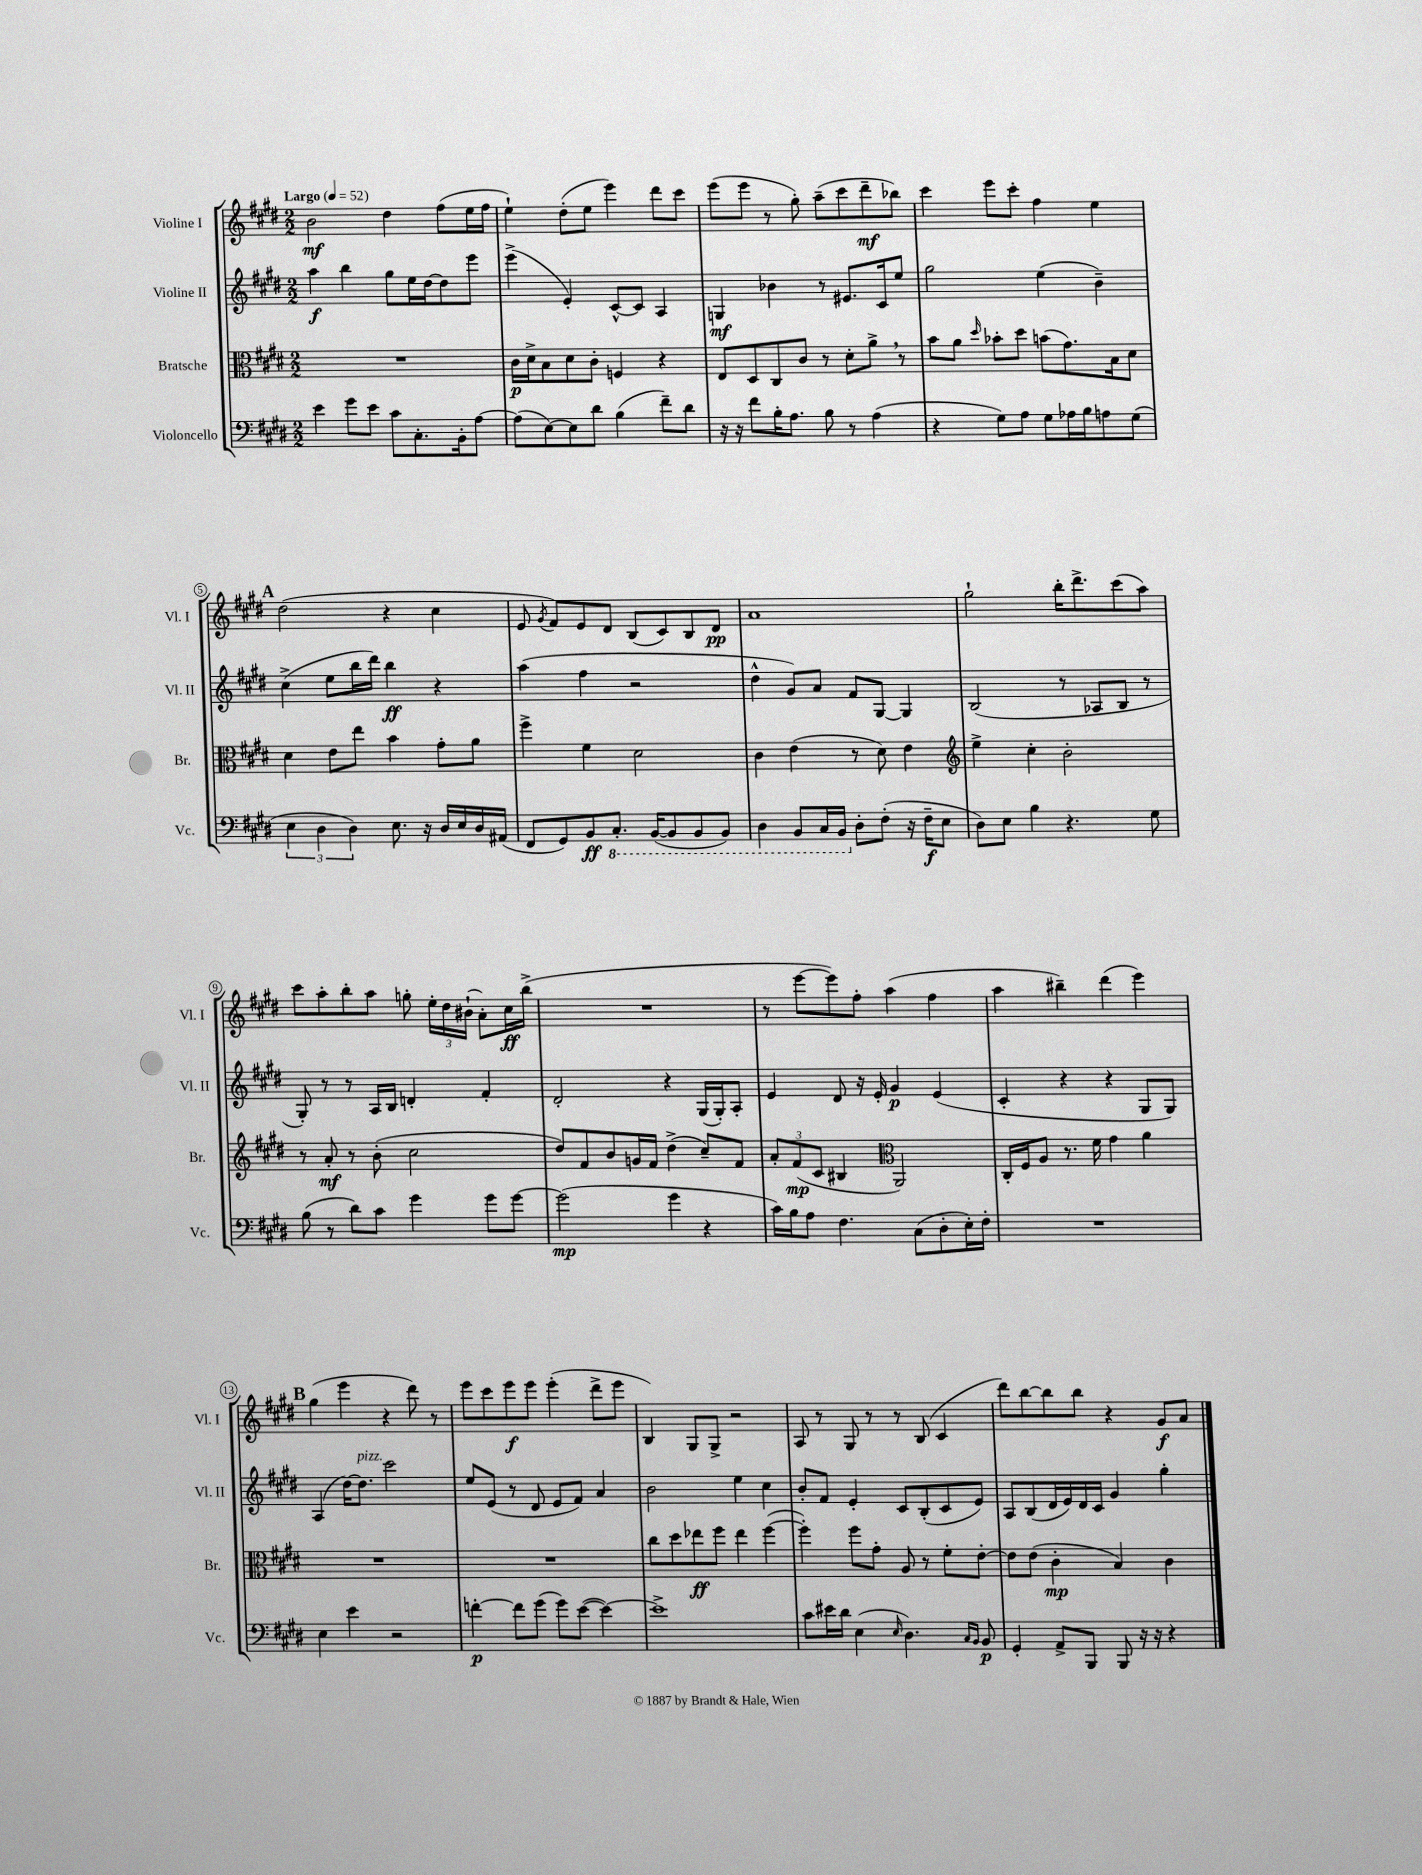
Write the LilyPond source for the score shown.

<<
\new StaffGroup <<
\new Staff = "s0" \with { instrumentName = "Violine I" shortInstrumentName = "Vl. I" } {
    \clef treble \key e \major \numericTimeSignature \time 2/2 \tempo "Largo" 4 = 52
    \autoBeamOff b'2\mf dis''4 fis''8[( e''16 fis''16] |
    e''4-!) dis''8[-.( e''8] e'''4) dis'''8[ cis'''8] |
    e'''8[( e'''8] r8 gis''8-.) a''8[--( cis'''8 dis'''8--\mf bes''8]) |
    cis'''4 e'''8[ cis'''8]-. fis''4 e''4 |
    \mark \markup { \bold "A" } dis''2( r4 cis''4 |
    e'8 \acciaccatura { gis'8 } fis'8[) e'8 dis'8] b8[( cis'8) b8 dis'8]\pp |
    a'1 |
    gis''2-! b''16[-. dis'''8.-> cis'''8( a''8]) |
    cis'''8[ a''8-. b''8-. a''8] g''8-. \tuplet 3/2 { e''16[-. dis''16 bis'16]-!( } a'8[-.) cis''16\ff b''16]->( |
    R1 |
    r8 e'''8[~ e'''8) fis''8]-. a''4( fis''4 |
    a''4 bis''4--) dis'''4( e'''4) |
    \mark \markup { \bold "B" } gis''4( e'''4 r4 dis'''8) r8 |
    e'''8[ cis'''8 e'''8\f e'''8] e'''4-.( dis'''8[-> e'''8] |
    b4) gis8[ gis8]-> r2 |
    a8 r8 gis8 r8 r8 b8( cis'4 |
    dis'''8[) b''8~ b''8 b''8] r4 gis'8[\f a'8] \bar "|." |
}
\new Staff = "s1" \with { instrumentName = "Violine II" shortInstrumentName = "Vl. II" } {
    \clef treble \key e \major \numericTimeSignature \time 2/2
    \autoBeamOff a''4\f b''4 gis''8[ e''16 dis''16~ dis''8 e'''8] |
    e'''4->( e'4-.) cis'8[~-^ cis'8] a4 |
    g4\mf bes'4 r8 eis'8.[ cis'16 e''8] |
    gis''2 e''4( b'4--) |
    \mark \markup { \bold "A" } cis''4->( e''8[ b''16 dis'''16]) b''4\ff r4 |
    a''4( fis''4 r2 |
    dis''4-^ gis'8[) a'8] fis'8[ gis8]~ gis4 |
    b2( r8 aes8[ b8] r8 |
    gis8-.) r8 r8 a16[ b16] d'4-. fis'4-. |
    dis'2-. r4 gis16[( gis16-.) a8]-. |
    e'4 dis'8 r16 e'16-. gis'4\p e'4( |
    cis'4-. r4 r4 gis8[ gis8]) |
    \mark \markup { \bold "B" } a4( dis''16[~) dis''8.]^\markup { \italic "pizz." } cis'''2 |
    e''8[ e'8]( r8 dis'8 e'8[ fis'8]) a'4 |
    b'2 e''4 cis''4 |
    b'8[-. fis'8] e'4-. cis'8[ b8-.( cis'8 e'8]) |
    a8[ b8( dis'16 e'16) dis'16 cis'16] gis'4 gis''4-. \bar "|." |
}
\new Staff = "s2" \with { instrumentName = "Bratsche" shortInstrumentName = "Br." } {
    \clef alto \key e \major \numericTimeSignature \time 2/2
    \autoBeamOff R1 |
    cis'16[\p dis'16-> b8 dis'8 cis'8]-. f4 r4 |
    e8[ dis8 cis8 cis'8] r8 dis'8[-. a'8]-> \breathe r8 |
    b'8[ a'8] \grace { dis''16 } bes'8[-. dis''8] b'8[( gis'8.) b16 dis'8] |
    \mark \markup { \bold "A" } dis'4 e'8[ e''8] b'4 gis'8[-. a'8] |
    fis''4-> fis'4 dis'2 |
    cis'4 e'4( r8 dis'8) e'4 |
    \clef treble e''4-> cis''4-. b'2-. |
    r8 a'8-.\mf r8 b'8-.( cis''2 |
    dis''8[) fis'8 b'8 g'16 fis'16] dis''4->( cis''8[--) fis'8] |
    \tuplet 3/2 { a'8[-. fis'8\mp( cis'8] } bis4 \clef alto a,2) |
    cis16[-. fis16 a8] r8. fis'16 gis'4 a'4 |
    \mark \markup { \bold "B" } R1 |
    R1 |
    cis''8[ dis''8 ees''8\ff fis''8] ees''4 fis''4~( |
    fis''4-.) fis''8[ gis'8]-. a8 r8 fis'8[-. e'8]~-. |
    e'8[ e'8]( cis'4-.\mp b4) cis'4 \bar "|." |
}
\new Staff = "s3" \with { instrumentName = "Violoncello" shortInstrumentName = "Vc." } {
    \clef bass \key e \major \numericTimeSignature \time 2/2
    \autoBeamOff e'4 gis'8[ e'8] cis'8[ cis8.-. b,16-. a8]~ |
    a8[( e8~) e8 dis'8] b4( fis'8[--) dis'8] |
    r16 r16 fis'8[ b16-. a8.] b8 r8 a4( |
    r4 gis8[) a8] gis8[ aes16 b16 a8 gis8]( |
    \mark \markup { \bold "A" } \tuplet 3/2 { e4 dis4 dis4) } e8. r16 dis16[ e16 dis16 ais,16]( |
    fis,8[ gis,8) b,8\ff \ottava #-1 cis,8.]-. b,,16[~( b,,8 b,,8 b,,8]) |
    dis,4 b,,8[ cis,16 b,,16] \ottava #0 dis8[-. fis8]-.( r16 fis16[--\f e8] |
    dis8[) e8] b4 r4. gis8 |
    b8( r8 dis'8[) cis'8] gis'4 gis'8[ gis'8]~ |
    gis'2\mp( gis'4 r4 |
    cis'16[) b16 a8] fis4. cis8[( dis8-. e16-.) fis16]-. |
    R1 |
    \mark \markup { \bold "B" } e4 e'4 r2 |
    f'4~-.\p f'8[ gis'8]( gis'8[) e'8]~( e'4~) |
    e'1-> |
    cis'8[ eis'16 dis'16] e4( \grace { e16 } dis4.) \grace { cis16[ b,16] } b,8\p |
    gis,4-. a,8[-> b,,8] b,,8 r16 r16 r4 \bar "|." |
}
>>
>>
\layout { \context { \Score \override BarNumber.stencil = #(make-stencil-circler 0.1 0.3 ly:text-interface::print) } }
